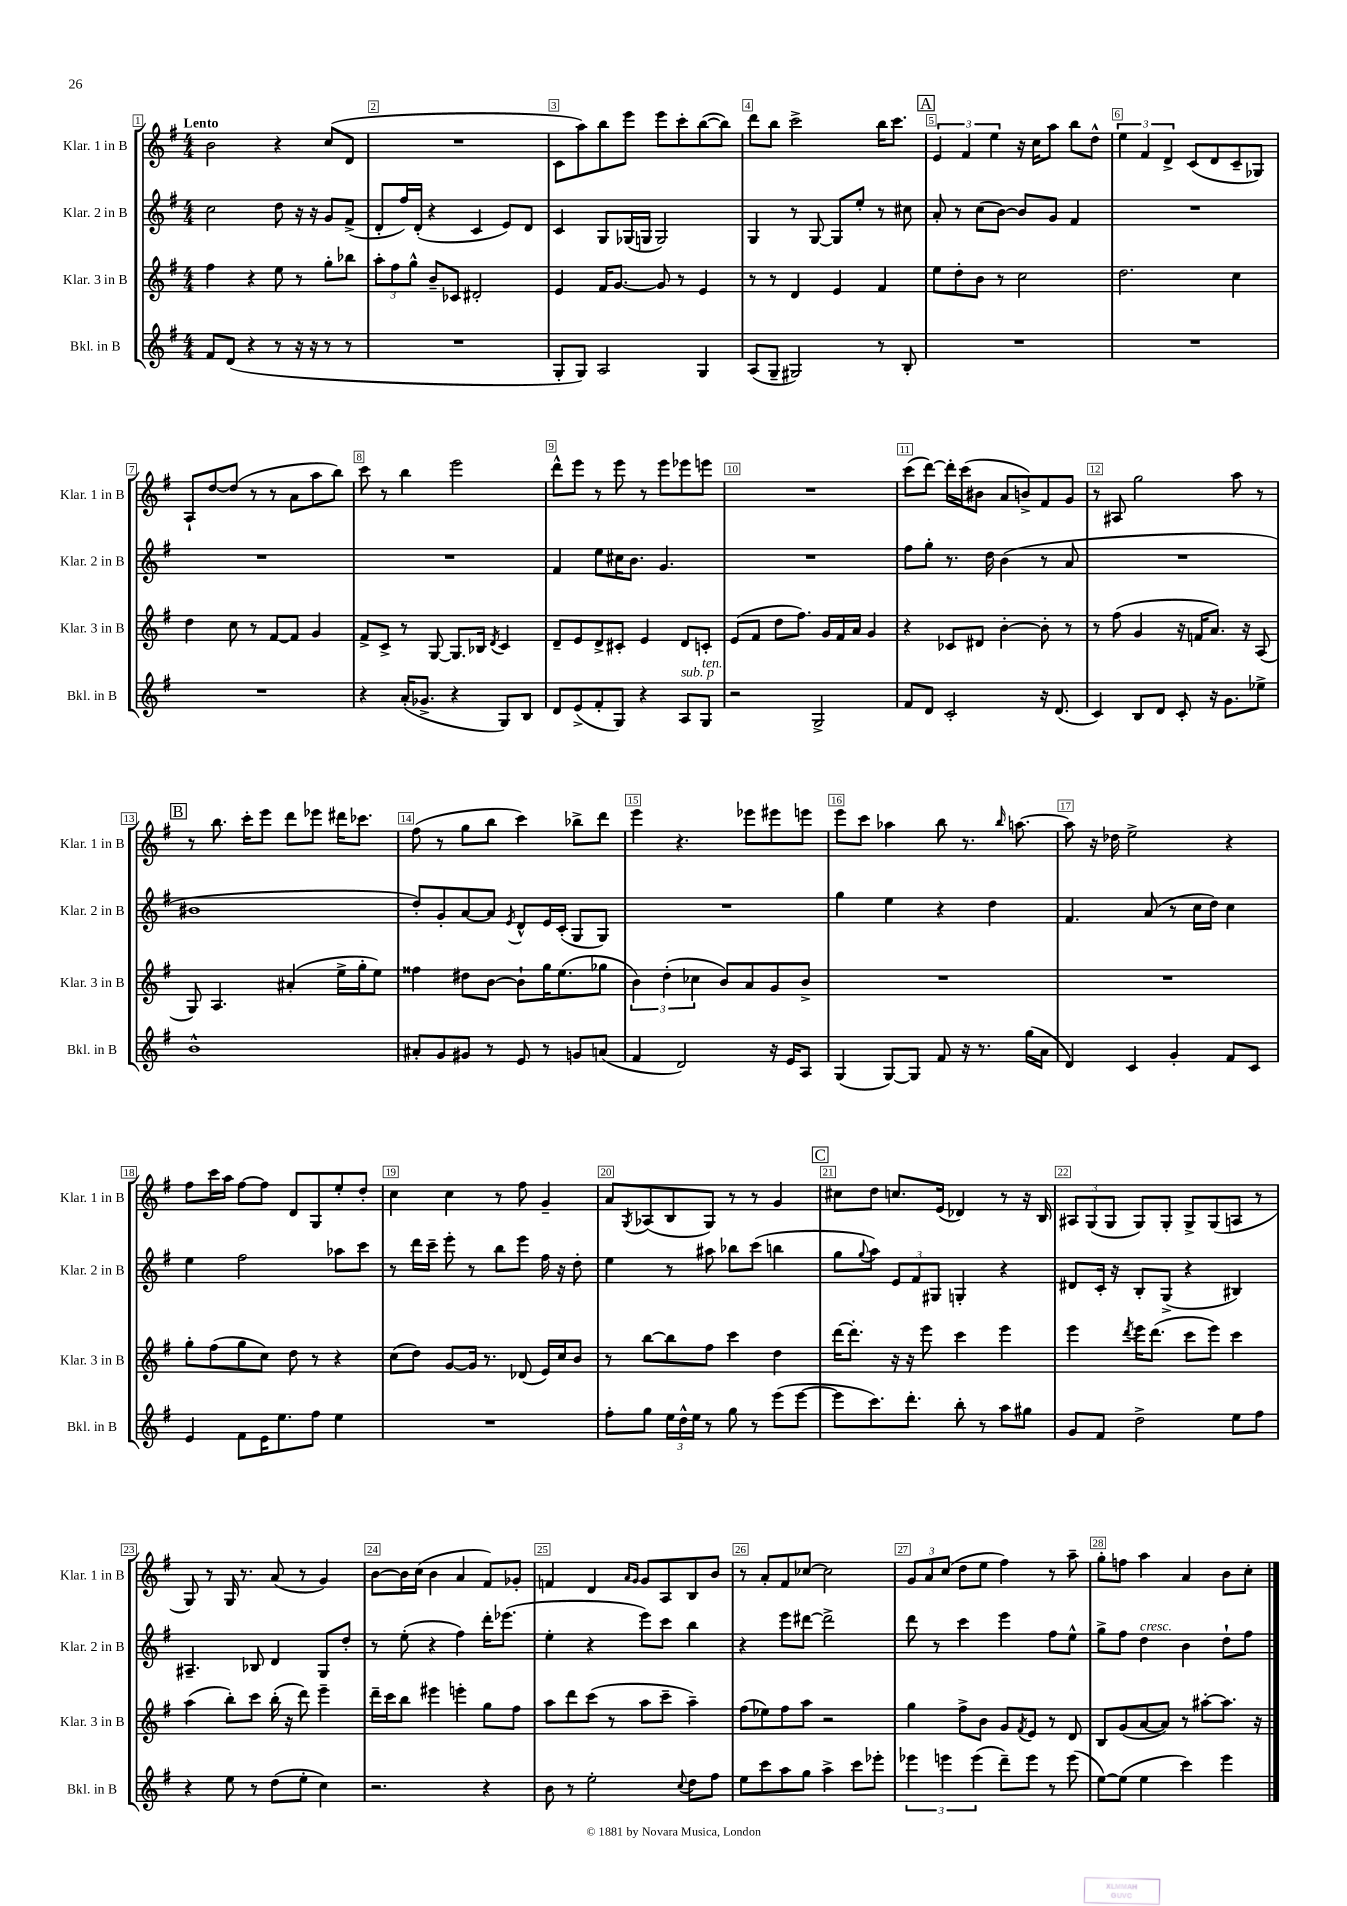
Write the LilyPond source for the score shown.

<<
\new StaffGroup <<
\new Staff = "s0" \with { instrumentName = "Klar. 1 in B" shortInstrumentName = "Klar. 1 in B" } {
    \clef treble \key g \major \numericTimeSignature \time 4/4 \tempo "Lento"
    b'2 r4 c''8( d'8 |
    R1 |
    c'8 a''8) b''8 e'''8 e'''8 c'''8-. b''8~( b''8) |
    d'''8 b''8 c'''2-> b''16 c'''8. |
    \mark \markup { \box "A" } \tuplet 3/2 { e'4 fis'4 e''4 } r16 c''16 a''8 b''8 d''8-^ |
    \tuplet 3/2 { e''4 fis'4 d'4-> } c'8( d'8 c'8-- ges8) |
    a8-! d''8~ d''8( r8 r8 a'8 a''8 b''8) |
    c'''8 r8 b''4 e'''2 |
    d'''8-^ e'''8 r8 e'''8 r8 e'''8 ees'''8 e'''8 |
    R1 |
    c'''8( d'''8~) d'''16-. c'''16( bis'8 a'8 b'8->) fis'8 g'8 |
    r8 ais8 g''2 a''8 r8 |
    \mark \markup { \box "B" } r8 b''8. c'''16-. e'''8 d'''8 ees'''8 dis'''16 ces'''8. |
    fis''8( r8 g''8 b''8 c'''4) bes''8-> d'''8 |
    e'''4 r4. ees'''8 eis'''8 e'''8 |
    e'''8 c'''8 aes''4 b''8 r8. \grace { b''16 } a''8.~ |
    a''8 r16 des''16 e''2-> r4 |
    fis''8 c'''16 a''16 fis''8~ fis''8 d'8 g8 e''8-. d''8-. |
    c''4 c''4 r8 fis''8 g'4-- |
    a'8 \acciaccatura { g8 } aes8( b8 g8) r8 r8 g'4 |
    \mark \markup { \box "C" } cis''8 d''8 c''8. e'16( des'4) r8 r16 b16 |
    \tuplet 3/2 { ais8 g8( g8 } g8) g8-. g8-> g8( a8 r8 |
    g8) r8 g16 r8. a'8( r8 g'4) |
    b'8~ b'16 c''16( b'4 a'4 fis'8) ges'8-. |
    f'4 d'4 \grace { a'16 g'16 } g'8 a8 b8 b'8 |
    r8 a'8-. fis'8 ces''8~ ces''2 |
    \tuplet 3/2 { g'8 a'8 c''8( } d''8 e''8 fis''4) r8 a''8-- |
    g''8-. f''8 a''4 a'4 b'8 c''8-. \bar "|." |
}
\new Staff = "s1" \with { instrumentName = "Klar. 2 in B" shortInstrumentName = "Klar. 2 in B" } {
    \clef treble \key g \major \numericTimeSignature \time 4/4
    c''2 d''8 r16 r16 g'8 fis'8->( |
    d'8-. fis''16) d'16-.( r4 c'4 e'8) d'8 |
    c'4 g8 ges16( g16 g2) |
    g4 r8 g8~ g8 e''8-. r8 cis''8 |
    \mark \markup { \box "A" } a'8-. r8 c''8( b'8~) b'8 g'8 fis'4 |
    R1 |
    R1 |
    R1 |
    fis'4 e''8 cis''16 b'8. g'4. |
    R1 |
    fis''8 g''8-. r8. d''16 b'4( r8 a'8 |
    R1 |
    \mark \markup { \box "B" } bis'1 |
    d''8-.) g'8-. a'8~ a'8 \acciaccatura { e'8 } d'8-^ e'16 c'16-.( g8 g8) |
    R1 |
    g''4 e''4 r4 d''4 |
    fis'4. a'8( r8 c''16 d''16) c''4 |
    e''4 fis''2 aes''8 c'''8 |
    r8 d'''16 c'''16-- e'''8-. r8 b''8 e'''8 fis''16 r16 d''8-. |
    e''4 r8 ais''8 bes''8 c'''8( b''4 |
    \mark \markup { \box "C" } g''8 \appoggiatura { g''8 } a''8) \tuplet 3/2 { e'8 fis'8 gis8 } g4-. r4 |
    dis'8 c'16-. r16 b8-. g8->( r4 bis4) |
    ais4.-- bes8 d'4 g8 d''8-. |
    r8 e''8-.( r4 fis''4) d'''16-. ees'''8.( |
    e''4-. r4 e'''8) c'''8 b''4 |
    r4 e'''8 dis'''8~ dis'''2-> |
    d'''8 r8 c'''4 e'''4 fis''8 e''8-^ |
    g''8-> fis''8 d''4^\markup { \italic "cresc." } b'4 d''8-! fis''8 \bar "|." |
}
\new Staff = "s2" \with { instrumentName = "Klar. 3 in B" shortInstrumentName = "Klar. 3 in B" } {
    \clef treble \key g \major \numericTimeSignature \time 4/4
    fis''4 r4 e''8 r8 g''8-. bes''8 |
    \tuplet 3/2 { a''8-. fis''8 g''8-^ } b'8-- ces'8 dis'2-. |
    e'4 fis'16 g'8.~ g'8 r8 e'4 |
    r8 r8 d'4 e'4 fis'4 |
    \mark \markup { \box "A" } e''8 d''8-. b'8 r8 c''2 |
    d''2. c''4 |
    d''4 c''8 r8 fis'8~ fis'8 g'4 |
    fis'8-> c'8-> r8 g8~ g8. bes16 \acciaccatura { d'8 } c'4 |
    d'8-- e'8 d'8-> cis'8-. e'4 d'8 c'8-. |
    e'8( fis'8 d''8 fis''8.) g'16 fis'16 a'16 g'4 |
    r4 ces'8 dis'8 b'4~-. b'8-. r8 |
    r8 fis''8( g'4 r16 f'16 a'8.) r16 a8( |
    \mark \markup { \box "B" } g8) a4. ais'4-.( e''16-> g''16-. e''8) |
    fisis''4 dis''8 b'8~ b'8-! g''16 e''8.( ges''8 |
    \tuplet 3/2 { b'4) d''4-.( ces''4 } b'8) a'8 g'8 b'8-> |
    R1 |
    R1 |
    g''8-. fis''8( g''8 c''8) d''8 r8 r4 |
    c''8( d''8) g'8~ g'16 r8. des'8( e'16) c''16 b'8 |
    r8 b''8~ b''8 fis''8 c'''4 d''4 |
    \mark \markup { \box "C" } d'''16~ d'''8.-. r16 r16 e'''8 c'''4 e'''4 |
    e'''4 \acciaccatura { d'''8 } e'''16 d'''8.( c'''8 e'''8) c'''4 |
    a''4( b''8-.) c'''8 b''16-.( r16 d'''8) e'''4-- |
    d'''16-- c'''16 b''8 eis'''4 e'''4-. g''8 fis''8 |
    a''8 d'''8 c'''8( r8 a''8 c'''8-- a''4--) |
    fis''8( ees''8) fis''8 a''8 r2 |
    g''4 fis''8-> b'8 g'8 \acciaccatura { fis'8 } e'8 r8 d'8 |
    b8 g'8( a'8~ a'8) r8 ais''8~-. ais''8. r16 \bar "|." |
}
\new Staff = "s3" \with { instrumentName = "Bkl. in B" shortInstrumentName = "Bkl. in B" } {
    \clef treble \key g \major \numericTimeSignature \time 4/4
    fis'8 d'8( r4 r8 r16 r16 r8 r8 |
    R1 |
    g8-. g8) a2 g4 |
    a8( g8-- gis2) r8 b8-. |
    \mark \markup { \box "A" } R1 |
    R1 |
    R1 |
    r4 a'16-.( ges'8.-> r4 g8) b8 |
    d'8 e'8->( fis'8-. g8) r4 a8^\markup { \italic "sub. p" } g8^\markup { \italic "ten." } |
    r2 g2-> |
    fis'8 d'8 c'2-. r16 d'8.( |
    c'4) b8 d'8 c'8-. r16 g'8. ees''8-> |
    \mark \markup { \box "B" } b'1-^ |
    ais'8-. g'8 gis'8 r8 e'8 r8 g'8 a'8( |
    fis'4 d'2) r16 e'16 a8 |
    g4( g8~) g8 fis'8 r16 r8. g''16( a'16 |
    d'4) c'4 g'4-. fis'8 c'8 |
    e'4 fis'8 e'16 e''8. fis''8 e''4 |
    R1 |
    fis''8-. g''8 \tuplet 3/2 { e''16 d''16-^ e''16 } r8 g''8 r8 e'''8( e'''8~ |
    \mark \markup { \box "C" } e'''8 c'''8.) d'''8.-. b''8-. r8 a''8 gis''8 |
    g'8 fis'8 d''2-> e''8 fis''8 |
    r4 e''8 r8 d''8( e''8-. c''4) |
    r2. r4 |
    b'8 r8 e''2-. \appoggiatura { c''8 } d''8 fis''8 |
    e''8 c'''8 a''8 g''8 a''4-> c'''8 ees'''8-. |
    \tuplet 3/2 { ees'''4 e'''4 e'''4( } d'''8--) e'''8 r8 e'''8( |
    e''8~) e''8( e''4 c'''4) e'''4 \bar "|." |
}
>>
>>
\layout { \context { \Score \override BarNumber.break-visibility = ##(#f #t #t) barNumberVisibility = #all-bar-numbers-visible \override BarNumber.stencil = #(make-stencil-boxer 0.1 0.3 ly:text-interface::print) } }
